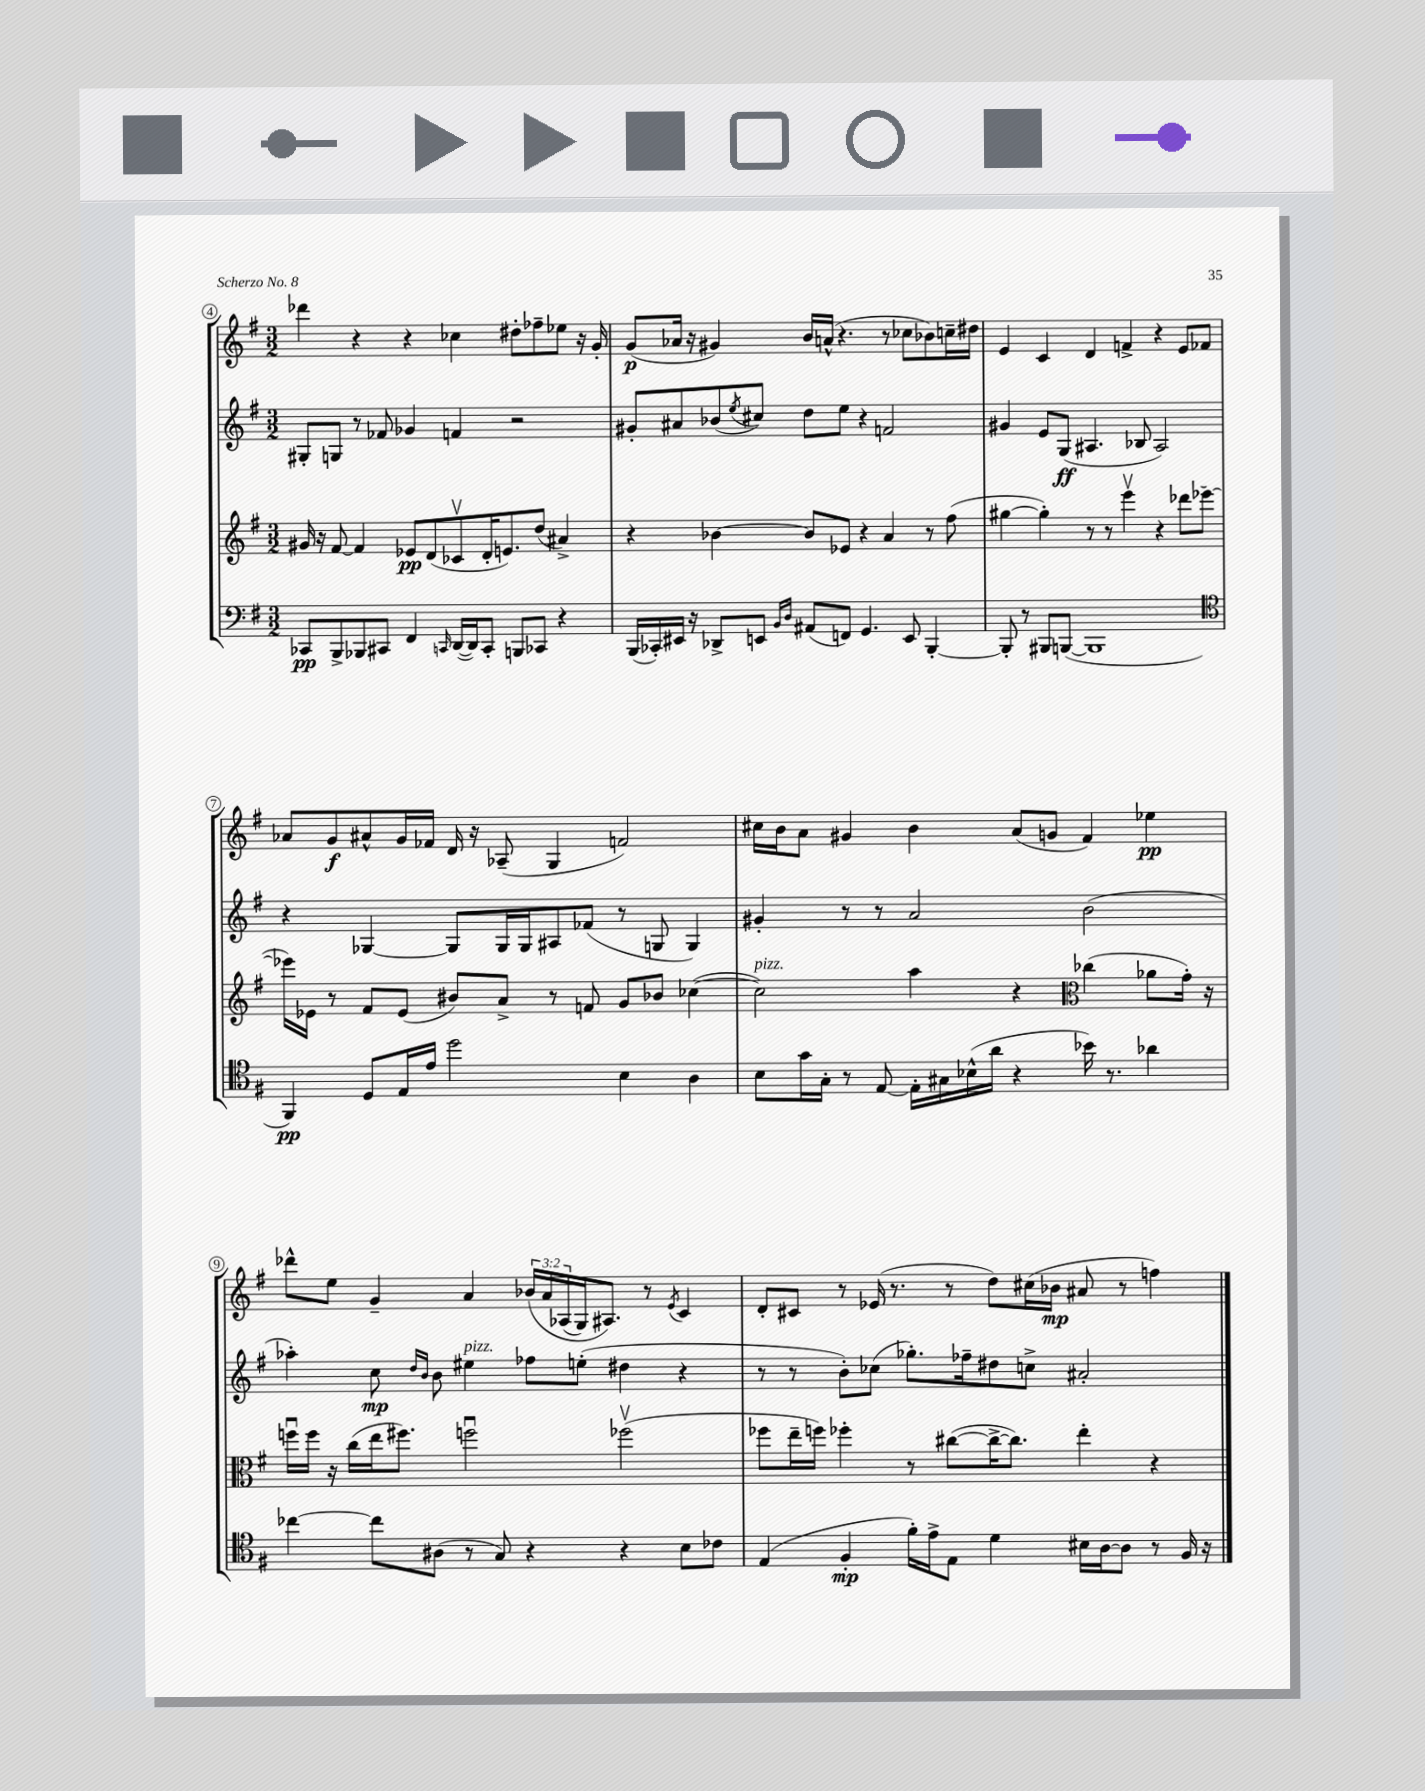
<<
\new StaffGroup <<
\new Staff = "s0" {
    \clef treble \key g \major \numericTimeSignature \time 3/2 \override Staff.TupletNumber.text = #tuplet-number::calc-fraction-text
    des'''4 r4 r4 ces''4 dis''8-. fes''8-- ees''8 r16 g'16-. |
    g'8\p( aes'16 r16 gis'4) b'16 a'16-^( r4. r8 ces''8 bes'8) c''16-- dis''16 |
    e'4 c'4 d'4 f'4-> r4 e'8 fes'8 |
    aes'8 g'8\f ais'8-^ g'16 fes'16 d'16 r16 aes8--( g4 f'2) |
    cis''16 b'16 a'8 gis'4 b'4 a'8( g'8 fis'4) ees''4\pp |
    des'''8-^ e''8 g'4-- a'4 \tuplet 3/2 { bes'16\( a'16 aes16( } g16) ais8.\) r8 \acciaccatura { e'8 } c'4 |
    d'8-. cis'8 r8 ees'16( r8. r8 d''8) cis''16( bes'16\mp ais'8 r8 f''4) \bar "|." |
}
\new Staff = "s1" {
    \clef treble \key g \major \numericTimeSignature \time 3/2
    gis8-. g8 r8 fes'8 ges'4 f'4 r2 |
    gis'8-. ais'8 bes'8( \acciaccatura { e''8 } cis''8) d''8 e''8 r4 f'2 |
    gis'4 e'8 g8\ff( ais4. bes8 ais2) |
    r4 ges4~ ges8 ges16 ges16 ais8 fes'8( r8 g8 g4) |
    gis'4-. r8 r8 a'2 b'2( |
    aes''4-.) c''8\mp \grace { d''16 b'16 } b'8 eis''4^\markup { \italic "pizz." } fes''8 e''8-.( dis''4 r4 |
    r8 r8 b'8-.) ces''8( ges''8.-.) fes''16-- dis''8 c''8-> ais'2-. \bar "|." |
}
\new Staff = "s2" {
    \clef treble \key g \major \numericTimeSignature \time 3/2
    gis'16 r16 fis'8~ fis'4 ees'8\pp d'8( ces'8\upbow d'16-. e'8.) d''8( ais'4->) |
    r4 bes'4~ bes'8 ees'8 r4 a'4 r8 fis''8( |
    gis''4~ gis''4-.) r8 r8 e'''4\upbow r4 des'''8 ees'''8~( |
    ees'''16) ees'16 r8 fis'8 ees'8( bis'8) a'8-> r8 f'8 g'8 bes'8 ces''4~( |
    ces''2^\markup { \italic "pizz." }) a''4 r4 \clef alto ces''4( aes'8 g'16-.) r16 |
    f''16\downbow f''16 r16 c''16( e''16 fis''8.) f''2\downbow fes''2\upbow( |
    fes''8 e''16-- f''16) fes''4-. r8 cis''8~( cis''16~-> cis''8.) e''4-. r4 \bar "|." |
}
\new Staff = "s3" {
    \clef bass \key g \major \numericTimeSignature \time 3/2
    ces,8\pp b,,8-> bes,,8 cis,8 fis,4 \grace { c,16 } d,16~( d,16) c,8-. b,,8 ces,8 r4 |
    b,,16( ces,16-.) eis,16 r16 des,8-> e,8 \grace { b,16 d16 } ais,8( f,8) g,4. e,8 b,,4~-. |
    b,,8-. r8 bis,,8 b,,8~( b,,1 |
    \clef tenor fis,4\pp) d8 e16 e'16 d''2 b4 a4 |
    b8 g'16 g16-. r8 e8~ e16-. gis16 bes16-^( a'16 r4 bes'16) r8. aes'4 |
    ces''4~ ces''8 ais8( r8 g8) r4 r4 b8 ces'8 |
    e4( fis4-.\mp fis'16-.) e'16-> e8 d'4 bis16 a16~ a8 r8 fis16 r16 \bar "|." |
}
>>
>>
\layout { \context { \Score currentBarNumber = #4 \override BarNumber.stencil = #(make-stencil-circler 0.1 0.3 ly:text-interface::print) } }
